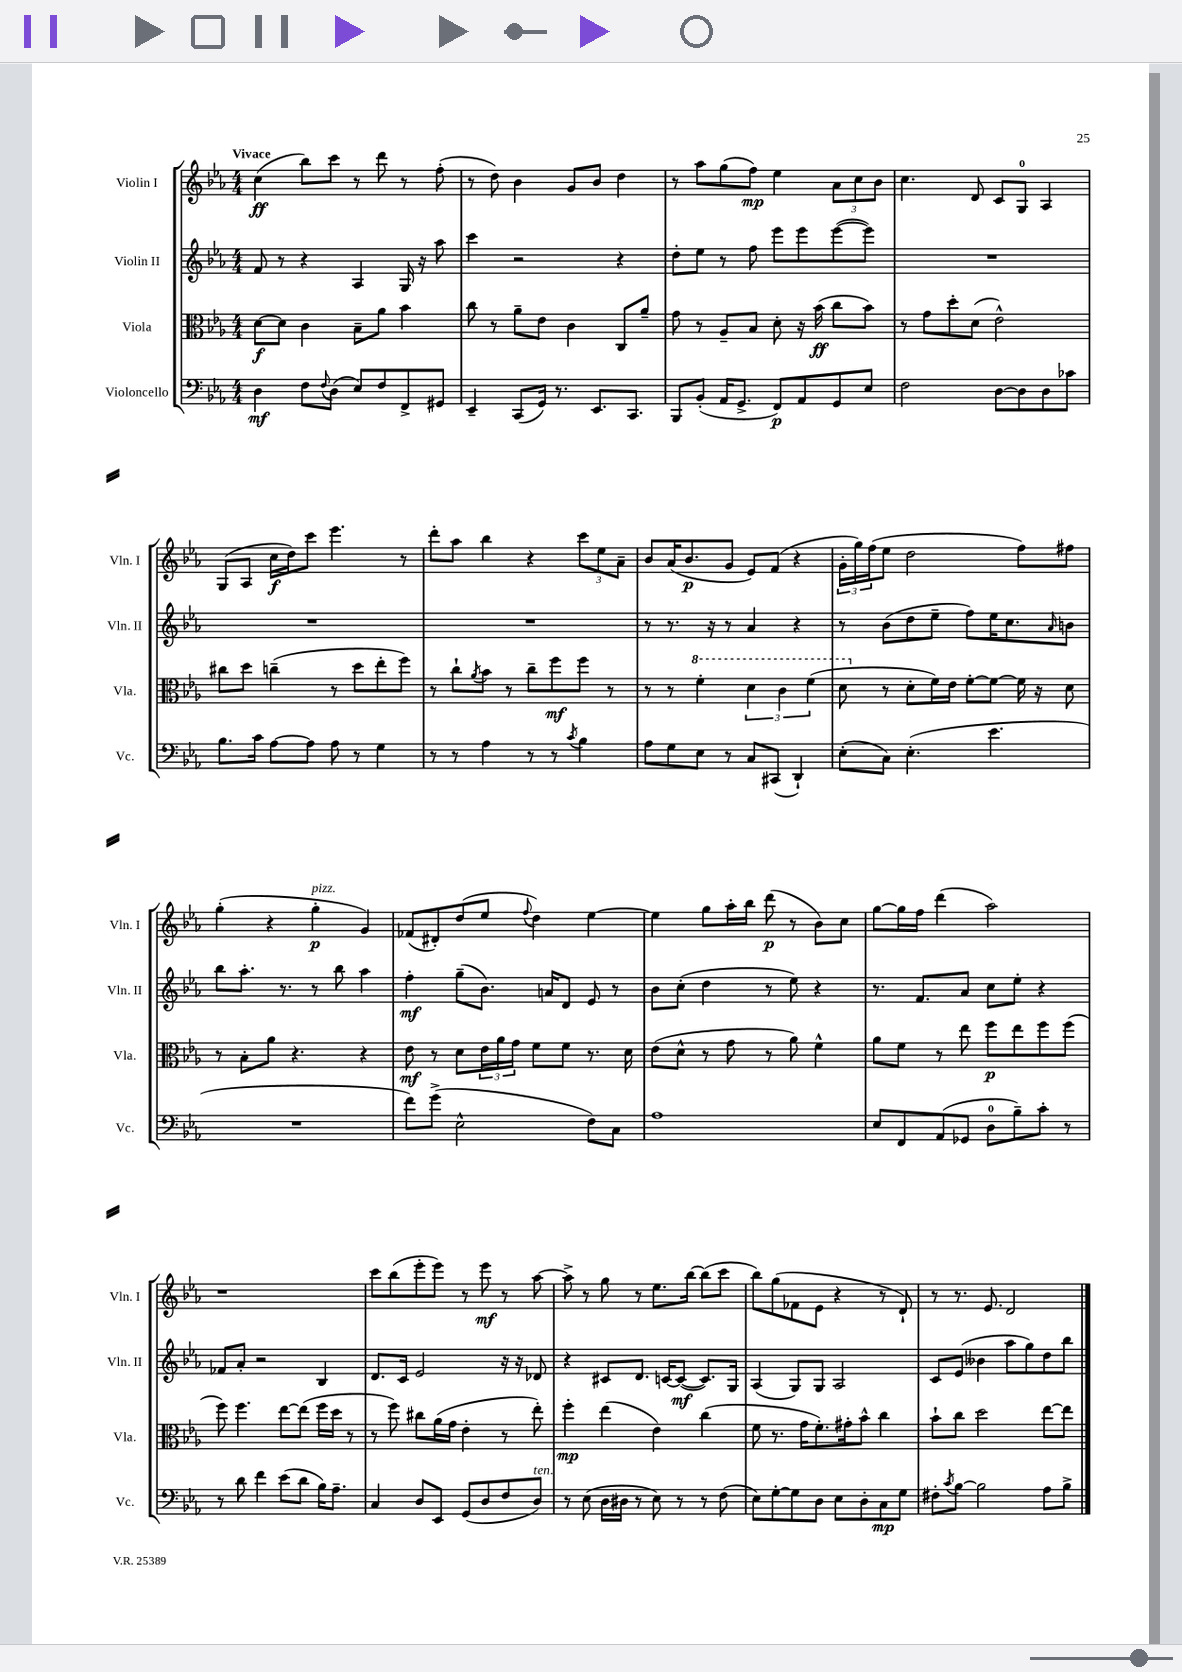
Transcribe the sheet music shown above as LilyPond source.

<<
\new StaffGroup <<
\new Staff = "s0" \with { instrumentName = "Violin I" shortInstrumentName = "Vln. I" } {
    \clef treble \key ees \major \numericTimeSignature \time 4/4 \tempo "Vivace"
    c''4\ff( bes''8) c'''8 r8 d'''8 r8 f''8-.( |
    r8 d''8) bes'4 g'8 bes'8 d''4 |
    r8 aes''8 g''8( f''8\mp) ees''4 \tuplet 3/2 { aes'8 c''8 bes'8 } |
    c''4. d'8 c'8 g8-0 aes4 |
    g8( aes8 c''16\f d''16) c'''8 ees'''4. r8 |
    d'''8-. aes''8 bes''4 r4 \tuplet 3/2 { c'''8 ees''8 aes'8-- } |
    bes'8 aes'16( bes'8.\p g'8 ees'8) f'8( r4 |
    \tuplet 3/2 { g'16-. g''16) f''16( } ees''8 d''2 f''8) fis''8 |
    g''4-.( r4 g''4-.\p^\markup { \italic "pizz." } g'4) |
    fes'8( dis'8-.) d''8( ees''8 \appoggiatura { f''8 } d''4) ees''4~ |
    ees''4 g''8 aes''16-. bes''16 d'''8\p( r8 bes'8) c''8 |
    g''8~ g''16 f''16 d'''4( aes''2) |
    r1 |
    c'''8 bes''8( ees'''8-. ees'''8) r8 ees'''8\mf r8 aes''8~ |
    aes''8-> r8 g''8 r8 ees''8. bes''16~ bes''8( c'''8 |
    bes''8) g''8( fes'8 ees'8 r4 r8 d'8-!) |
    r8 r8. ees'8. d'2 \bar "|." |
}
\new Staff = "s1" \with { instrumentName = "Violin II" shortInstrumentName = "Vln. II" } {
    \clef treble \key ees \major \numericTimeSignature \time 4/4
    f'8 r8 r4 aes4 g16 r16 aes''8 |
    c'''4 r2 r4 |
    d''8-. ees''8 r8 f''8 ees'''8 ees'''8 ees'''8~( ees'''8) |
    R1 |
    R1 |
    R1 |
    r8 r8. r16 r8 aes'4 r4 |
    r8 bes'8( d''8 ees''8-- f''8) ees''16 c''8. \grace { aes'16 } b'8 |
    bes''8 aes''8.-. r8. r8 bes''8 aes''4 |
    f''4-.\mf g''8--( bes'8.) a'16 d'8 ees'8 r8 |
    bes'8 c''8-.( d''4 r8 ees''8) r4 |
    r8. f'8. aes'8 c''8 ees''8-. r4 |
    fes'8 aes'8-. r2 bes4 |
    d'8. c'16 ees'2 r16 r16 des'8 |
    r4 cis'8 d'8. c'16~ c'8~\mf( c'8.) g16 |
    aes4( g8) g8 aes2 |
    c'8 ees'8( beses'4 aes''8 g''8) d''8 bes''8 \bar "|." |
}
\new Staff = "s2" \with { instrumentName = "Viola" shortInstrumentName = "Vla." } {
    \clef alto \key ees \major \numericTimeSignature \time 4/4
    d'8~\f d'8 c'4 bes8-- aes'8 bes'4 |
    c''8 r8 aes'8-- ees'8 c'4 c8 aes'8-- |
    g'8 r8 aes8-- bes8 d'8-. r16 bes'16\ff( c''8 bes'8) |
    r8 g'8 d''8-. d'8( ees'2-^) |
    cis''8 d''8 c''4--( r8 d''8 ees''8-. f''8) |
    r8 c''8-! \acciaccatura { aes'8 } bes'8 r8 c''8-- f''8\mf f''8 r8 |
    r8 r8 \ottava #1 f''4-. \tuplet 3/2 { d''4 c''4 f''4( } |
    d''8 \ottava #0 r8 d'8-. f'16) ees'16 f'8~-. f'8~ f'16 r16 d'8 |
    r8 bes8-. aes'8 r4. r4 |
    ees'8\mf r8 d'8 \tuplet 3/2 { ees'16 aes'16 g'16 } f'8 f'8 r8. d'16 |
    ees'8( d'8-^ r8 g'8 r8 aes'8) f'4-^ |
    aes'8 f'8 r8 ees''8 f''8\p ees''8 f''8 f''8( |
    f''8) f''4. ees''8~ ees''8( f''16 d''16 r8 |
    r8 f''8) cis''8 aes'16( g'16 ees'4-. r8 ees''8-.) |
    f''4-.\mp ees''4( ees'4) c''4( |
    f'8 r8. g'16 f'8.-.) gis'16-. bes'8-^ c''4 |
    bes'8-! c''8 d''2 ees''8~ ees''8 \bar "|." |
}
\new Staff = "s3" \with { instrumentName = "Violoncello" shortInstrumentName = "Vc." } {
    \clef bass \key ees \major \numericTimeSignature \time 4/4
    d4\mf f8 \appoggiatura { f8 } d8( ees8) f8 f,8-> gis,8 |
    ees,4-- c,8( g,16) r8. ees,8. c,8. |
    bes,,8 bes,8-.( aes,16 g,8.-> f,8\p) aes,8 g,8 ees8 |
    f2 d8~ d8 d8 ces'8 |
    bes8. c'16 aes8~ aes8 aes8 r8 g4 |
    r8 r8 aes4 r8 r8 \acciaccatura { c'8 } bes4 |
    aes8 g8 ees8 r8 c8 cis,8( d,4-!) |
    ees8-.( c8) ees4.-.( ees'4. |
    R1 |
    f'8) g'8->( ees2-^ f8) c8 |
    aes1 |
    ees8 f,8 aes,8( ges,8 d8-0 bes8--) c'8-. r8 |
    r8 d'8 f'4 ees'8( d'8 bes16) aes8.-- |
    c4 d8 ees,8 g,8( d8 f8 d8^\markup { \italic "ten." }) |
    r8 ees8( d16 dis16 r8 ees8) r8 r8 f8( |
    ees8) g8~-. g8 d8 ees8 d8-. c8\mp g8 |
    fis8-. \acciaccatura { c'8 } bes8~ bes2 aes8 bes8-> \bar "|." |
}
>>
>>
\layout { \context { \Score \remove "Bar_number_engraver" } }
